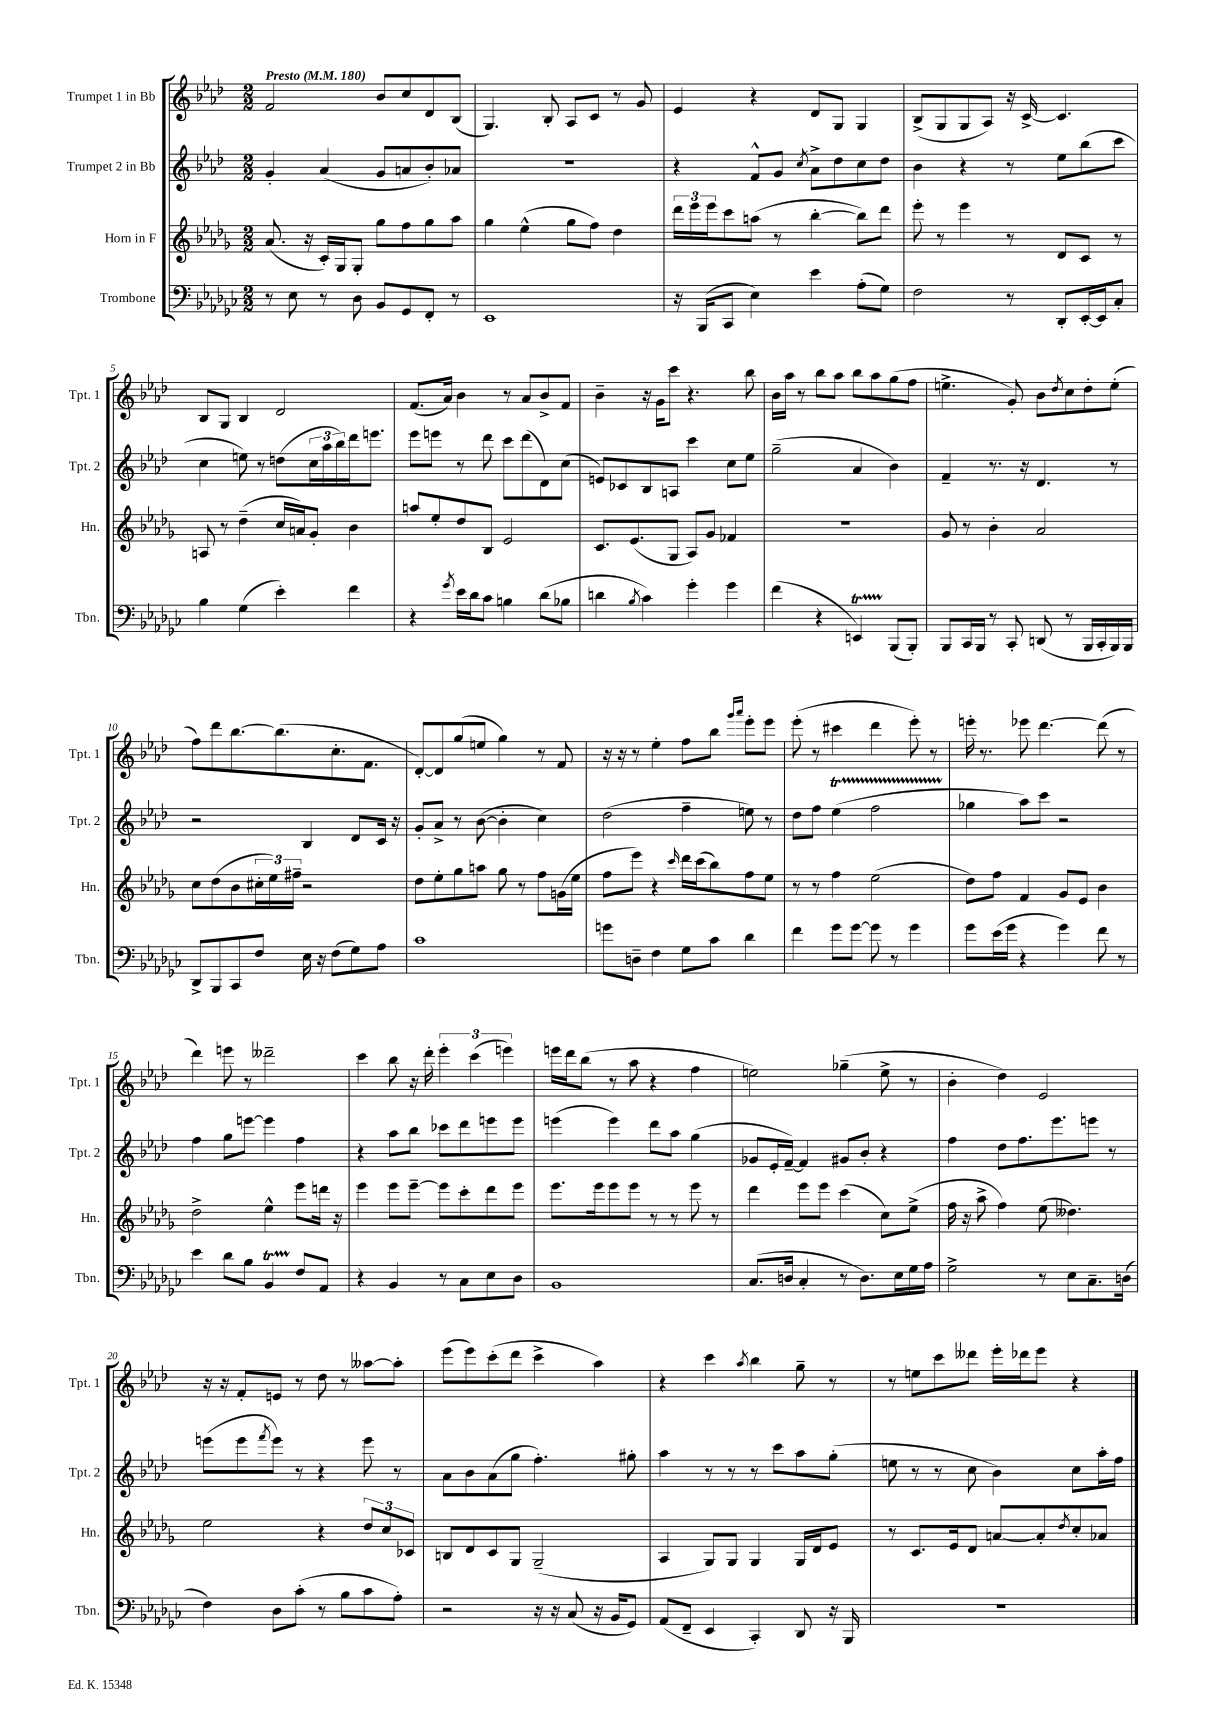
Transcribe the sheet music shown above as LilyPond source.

<<
\new StaffGroup <<
\new Staff = "s0" \with { instrumentName = "Trumpet 1 in Bb" shortInstrumentName = "Tpt. 1" } {
    \clef treble \key aes \major \numericTimeSignature \time 2/2 \tempo "Presto" 4 = 180
    f'2 bes'8 c''8 des'8 bes8( |
    g4.) bes8-. aes8 c'8 r8 g'8 |
    ees'4 r4 des'8 g8 g4 |
    bes8->( g8 g8 aes8) r16 c'16~-> c'4. |
    bes8 g8 bes4 des'2 |
    f'8.( aes'16) bes'4 r8 aes'8 bes'8-> f'8 |
    bes'4-- r16 g'16 c'''8 r4. bes''8 |
    bes'16 aes''16 r8 bes''8 aes''8 bes''8 aes''8 g''8( f''8 |
    e''4.-> g'8-.) bes'8 \acciaccatura { des''8 } c''8 des''8-. e''8-.( |
    f''8) des'''8 bes''8.~ bes''8.( c''8.-. f'8. |
    des'8~-.) des'8 g''8( e''8 g''4) r8 f'8 |
    r16 r16 r8 ees''4-. f''8 bes''8 \grace { g'''16 aes'''16 } ees'''8-. ees'''8 |
    ees'''8-.( r8 cis'''4 des'''4 ees'''8-.) r8 |
    e'''16-. r8. ees'''8 des'''4.~ des'''8( r8 |
    des'''4) e'''8 r8 deses'''2-- |
    c'''4 bes''8 r16 des'''16-. \tuplet 3/2 { ees'''4-. c'''4( e'''4) } |
    e'''16 des'''16 bes''8( r8 aes''8 r4 f''4 |
    e''2) ges''4--( e''8-> r8 |
    bes'4-. des''4) ees'2 |
    r16 r16 f'8-. e'8 r8 des''8 r8 aeses''8~ aeses''8-. |
    ees'''8( ees'''8) c'''8-.( des'''8 c'''4-> aes''4) |
    r4 c'''4 \acciaccatura { aes''8 } bes''4 g''8-- r8 |
    r8 e''8 c'''8 deses'''8 ees'''16-. des'''16 ees'''8 r4 \bar "|." |
}
\new Staff = "s1" \with { instrumentName = "Trumpet 2 in Bb" shortInstrumentName = "Tpt. 2" } {
    \clef treble \key aes \major \numericTimeSignature \time 2/2
    g'4-. aes'4( g'8 a'8 bes'8-.) aes'8 |
    R1 |
    r4 f'8-^ g'8 \acciaccatura { c''8 } aes'8-> des''8 c''8 des''8 |
    bes'4 r4 r8 ees''8 bes''8( c'''8 |
    c''4 e''8) r8 d''8( \tuplet 3/2 { c''16 aes''16 bes''16) } des'''16 e'''8. |
    ees'''8 e'''8 r8 des'''8 c'''8 des'''8( des'8) c''8( |
    e'8) ces'8 bes8 a8 c'''4 c''8 ees''8 |
    g''2--( aes'4 bes'4) |
    f'4-- r8. r16 des'4. r8 |
    r2 bes4 des'8 c'16 r16 |
    g'8-. aes'8-> r8 bes'8~( bes'4-. c''4) |
    des''2( f''4-- e''8) r8 |
    des''8 f''8 ees''4\startTrillSpan( f''2 |
    ges''4\stopTrillSpan aes''8) c'''8 r2 |
    f''4 g''8 e'''8~ e'''4 f''4 |
    r4 aes''8 bes''8 ces'''8 des'''8 e'''8 e'''8 |
    e'''4( e'''4) des'''8 aes''8 g''4( |
    ges'8 ees'16-. f'16~--) f'4 gis'8 bes'8-. r4 |
    f''4 des''8 f''8. ees'''8. e'''8 r8 |
    e'''8( e'''8 \acciaccatura { f'''8 } e'''8) r8 r4 e'''8 r8 |
    aes'8 bes'8 aes'8( g''8 f''4.-.) gis''8-. |
    aes''4 r8 r8 r8 c'''8 aes''8 g''8-.( |
    e''8 r8 r8 c''8 bes'4) c''8 aes''16-. f''16 \bar "|." |
}
\new Staff = "s2" \with { instrumentName = "Horn in F" shortInstrumentName = "Hn." } {
    \clef treble \key des \major \numericTimeSignature \time 2/2
    aes'8.( r16 c'16-.) ges16 ges8-. ges''8 f''8 ges''8 aes''8 |
    ges''4 ees''4-^( ges''8 f''8) des''4 |
    \tuplet 3/2 { des'''16 ees'''16 ees'''16 } c'''8 a''8( r8 bes''4~-. bes''8) des'''8 |
    ees'''8-. r8 ees'''4 r8 des'8 c'8 r8 |
    a8 r8 des''4--( c''16 a'16) ges'8-. bes'4 |
    a''8 ees''8-. des''8 bes8 ees'2 |
    c'8. ees'8.( ges8 aes8) ges'8 fes'4 |
    R1 |
    ges'8 r8 bes'4-. aes'2 |
    c''8 des''8( bes'8 \tuplet 3/2 { cis''16-. ees''16) fis''16-- } r2 |
    des''8 ees''8-. ges''8 a''8 ges''8 r8 f''8 g'16( ees''16 |
    f''8 ees'''8) r4 \grace { c'''16 } des'''16 c'''16( bes''8) f''8 ees''8 |
    r8 r8 f''4 ees''2( |
    des''8) f''8 f'4 ges'8 ees'8 bes'4 |
    des''2-> ees''4-^ ees'''8 d'''16 r16 |
    ees'''4 ees'''8 ees'''8~-- ees'''8 c'''8-. des'''8 ees'''8 |
    ees'''8. ees'''16 ees'''8 ees'''8 r8 r8 ees'''8 r8 |
    des'''4 ees'''8 ees'''8 c'''4( c''8) ees''8->( |
    f''16 r16 aes''8-> f''4) ees''8( deses''4.) |
    ees''2 r4 \tuplet 3/2 { des''8 c''8 ces'8 } |
    b8 des'8 c'8 ges8 ges2--( |
    aes4 ges8) ges8 ges4 ges16 des'16 ees'8 |
    r8 c'8. ees'16 des'8 a'8~ a'8-. \acciaccatura { des''8 } c''8-. aes'8 \bar "|." |
}
\new Staff = "s3" \with { instrumentName = "Trombone" shortInstrumentName = "Tbn." } {
    \clef bass \key ges \major \numericTimeSignature \time 2/2
    r8 ees8 r8 des8 bes,8 ges,8 f,8-. r8 |
    ees,1 |
    r16 bes,,16( ces,8 ees4) ees'4 aes8-.( ges8) |
    f2 r8 des,8-. ees,16~-. ees,16 ces8-. |
    bes4 ges4( ees'4-.) f'4 |
    r4 \acciaccatura { ges'8 } ees'16 des'16 ces'8 b4 des'8( bes8 |
    d'4 \acciaccatura { bes8 } ces'4) ges'4-. ges'4 |
    f'4( r4 e,4\startTrillSpan) bes,,8\stopTrillSpan( bes,,8-.) |
    bes,,8 ces,16 bes,,16 r8 ces,8-. d,8( r8 bes,,16 ces,16-. bes,,16) bes,,16 |
    des,8-> bes,,8 ces,8 f8 ees16 r16 f8( ges8) aes8 |
    ces'1 |
    g'8 d8-- f4 ges8 ces'8 des'4 |
    f'4 ges'8 ges'8~ ges'8 r8 ges'4 |
    ges'8 ees'16( ges'16 r4 ges'4) f'8 r8 |
    ees'4 des'8 bes8 bes,4\startTrillSpan f8\stopTrillSpan aes,8 |
    r4 bes,4 r8 ces8 ees8 des8 |
    bes,1 |
    ces8.( d16 ces4-. r8 d8.) ees16 ges16 aes16 |
    ges2-> r8 ees8 ces8.-- d16( |
    f4) des8 ces'8-.( r8 bes8 ces'8 aes8-.) |
    r2 r16 r16 ces8( r16 bes,16 ges,8) |
    aes,8( f,8-- ees,4 ces,4-.) des,8 r16 bes,,16 |
    r1 \bar "|." |
}
>>
>>
